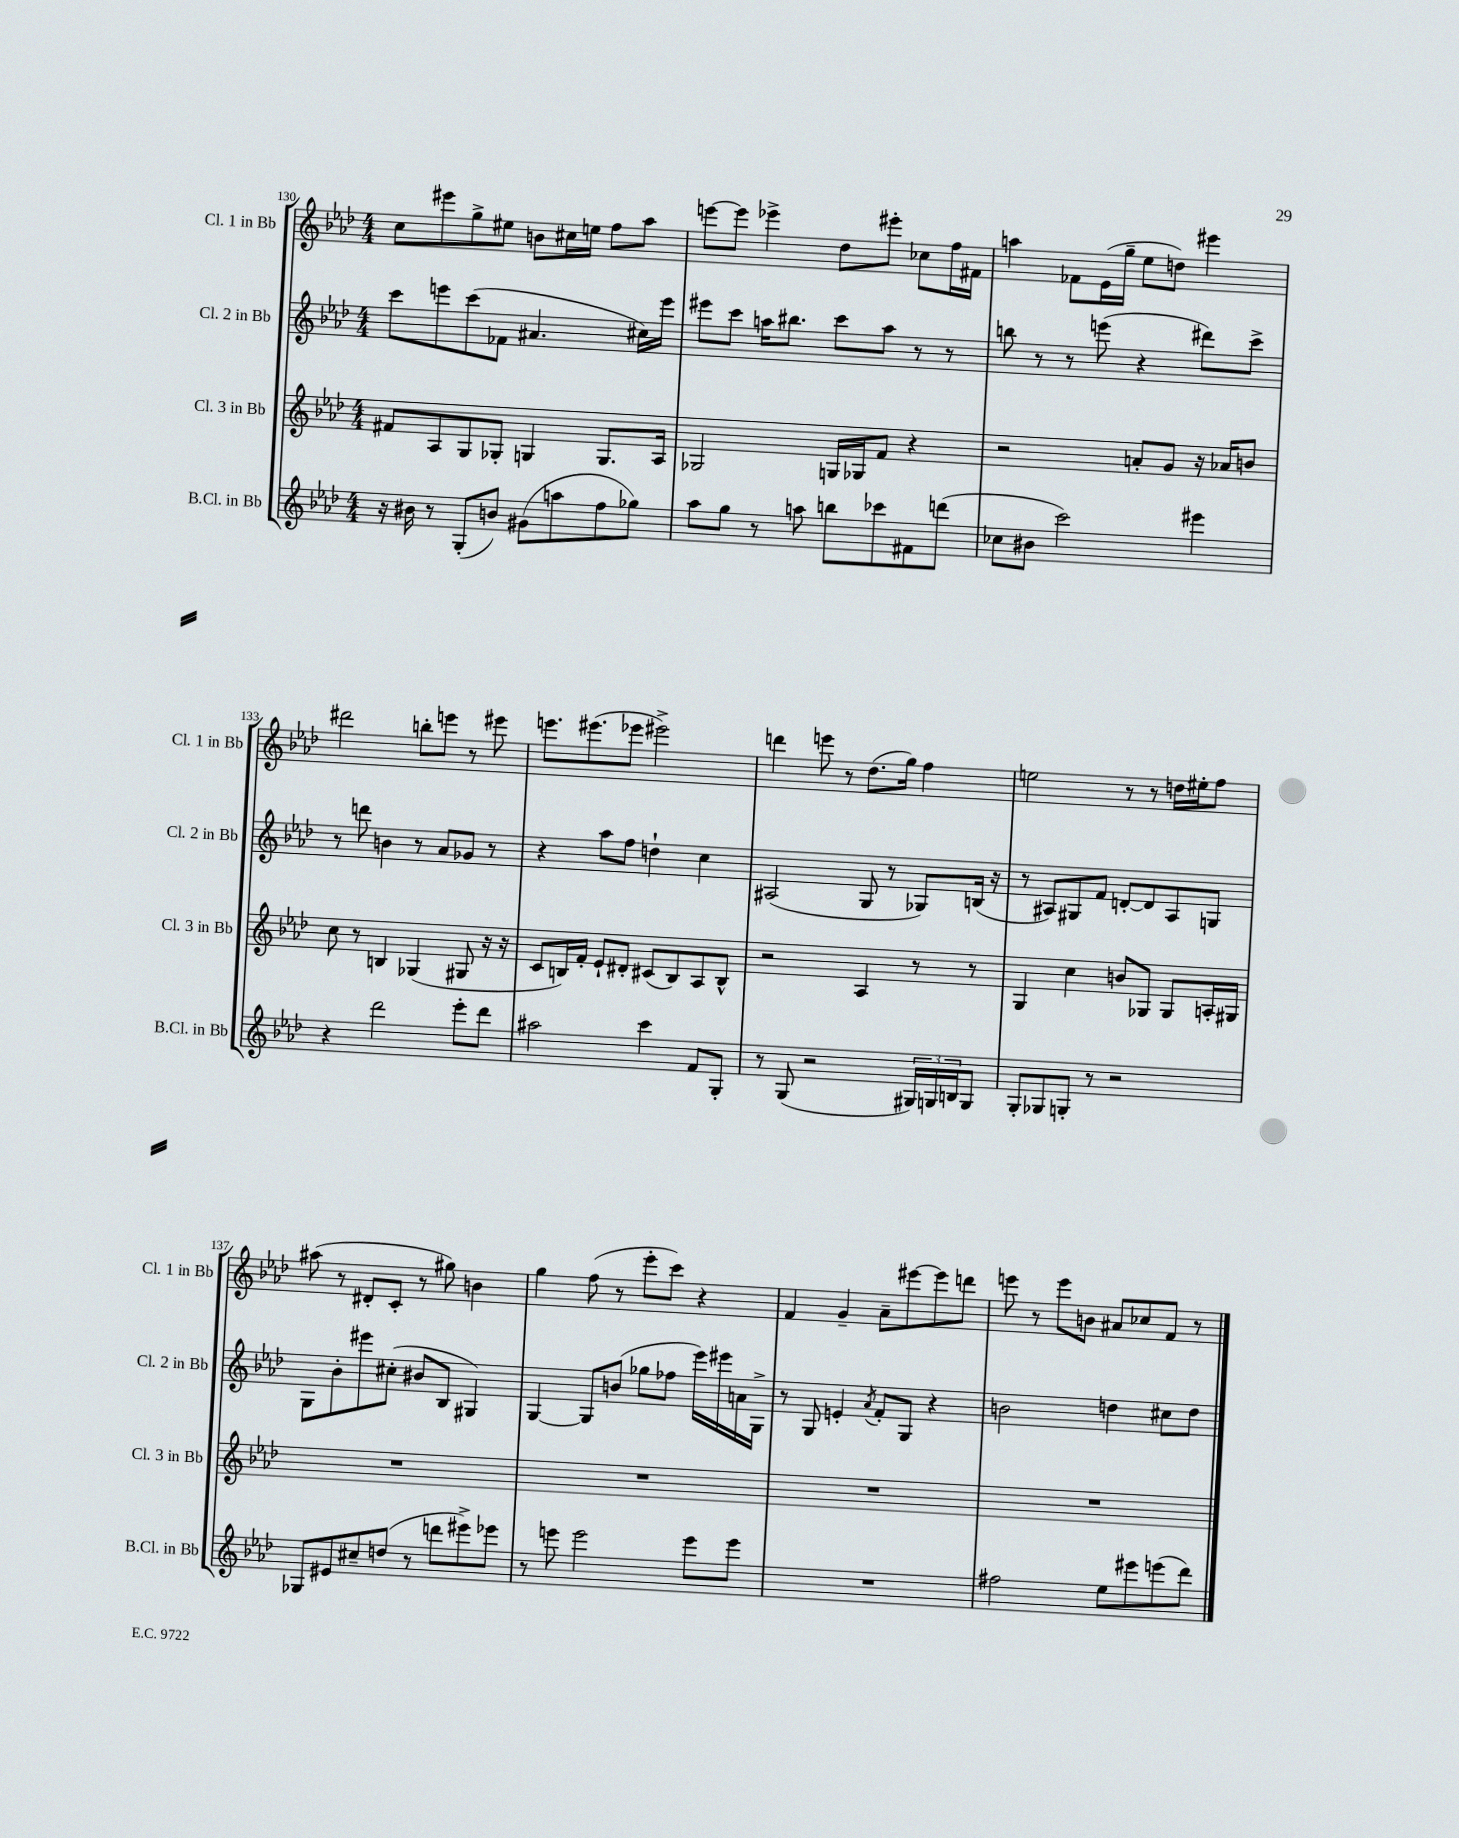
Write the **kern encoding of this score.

**kern	**kern	**kern	**kern
*part4	*part3	*part2	*part1
*staff4	*staff3	*staff2	*staff1
*I"B.Cl. in Bb	*I"Cl. 3 in Bb	*I"Cl. 2 in Bb	*I"Cl. 1 in Bb
*I'B.Cl. in Bb	*I'Cl. 3 in Bb	*I'Cl. 2 in Bb	*I'Cl. 1 in Bb
*clefG2	*clefG2	*clefG2	*clefG2
*k[b-e-a-d-]	*k[b-e-a-d-]	*k[b-e-a-d-]	*k[b-e-a-d-]
*M4/4	*M4/4	*M4/4	*M4/4
=130	=130	=130	=130
16r	8f#X/L	8ccc\L	8cc\L
16b#X\	.	.	.
8r	8A-/	8eeen\	8eee#X\
(8G'/L	8G/	(8ccc\	8gg^\
8bn/J)	8G-X'/J	8f-X\J	8ee#X\J
(8g#X\L	4Gn/	4.a#X/	8bn\L
8aan\	.	.	16cc#X\L
.	.	.	16een\JJ
8ff\	8.G/L	.	8ff\L
8gg-X\J)	.	16cc#X\LL)	8aa-\J
.	16A-/Jk	16eee\JJ	.
=131	=131	=131	=131
8aa-\L	2G-X/	8eee#X\L	[8eeen\L
8gg\J	.	8ccc\J	8eee\J]
8r	.	16aan\KL	4eee-X^\
.	.	8.bb#X\J	.
8aan\	.	.	.
8bbn\L	16Gn/LL	8ccc\L	8dd-\L
.	16G-X/J	.	.
8ccc-X\	8f/J	8aa\J	8eee#X'\J
8f#X\	4r	8r	8cc-X\L
(8dddn\J	.	8r	16ff\L
.	.	.	16f#X\JJ
=132	=132	=132	=132
8cc-X\L	2r	8bbn\	4aan\
8b#X\J	.	8r	.
2ccc\)	.	8r	8f-X\L
.	.	(8eeen\	(16e-\L
.	.	.	16gg~\JJ
.	8an'/L	4r	8ee-\L
.	8g/J	.	8ddn\J)
4eee#X\	16r	8ddd#X\L)	4eee#X\
.	16a-X/KL	.	.
.	8bn/J	8ccc^\J	.
!!LO:LB:g=z
=133	=133	=133	=133
4r	8cc\	8r	2ddd#X\
.	8r	8dddn\	.
2ddd-\	4Bn/	4bn\	.
.	(4G-X/	8r	8bbn'\L
.	.	8a-/L	8eeen\J
8eee-'\L	8G#X/	8g-X/J	8r
8ddd-\J	16r	8r	8eee#X\
.	16r	.	.
=134	=134	=134	=134
2aa#X\	8c/L	4r	8.eeen\L
.	16Bn/L)	.	.
.	16f'/JJ	.	(8.eee#X\
.	8e-`/L	8aa-\L	.
.	8d#X'/J	8ff\J	8eee-X\J
4ccc\	(8c#X/L	4ddn`\	2eee#X^\)
.	8B/)	.	.
8f/L	8A-/	4cc\	.
8G'/J	8B^^/J	.	.
=135	=135	=135	=135
8r	2r	(2A#X/	4dddn\
(8G/	.	.	.
2r	.	.	8eeen\
.	.	.	8r
.	4A-/	8G/	(8.dd-\L
.	.	8r	.
.	.	.	16gg\Jk)
24G#X/LL)	8r	8G-X/L)	4ff\
24Gn/	.	.	.
24Bn/J	.	.	.
8G/J	8r	(16Bn/Jk	.
.	.	16r	.
=136	=136	=136	=136
8G'/L	4G/	8r	2een\
8G-X/	.	8A#X/L)	.
8Gn'/J	4cc\	8G#X/	.
8r	.	8f/J	.
2r	8bn/L	[8dn'/L	8r
.	8G-X/J	8d/]	8r
.	8G-/L	8A#/	16ddn\LL
.	.	.	16ee#X'\J
.	16An'/L	8Gn/J	8ff\J
.	16G#X/JJ	.	.
!!LO:LB:g=z
=137	=137	=137	=137
8G-X/L	1r	8G\L	(8aa#X\
8e#X/	.	8b-'\	8r
8cc#X~/	.	8eee#X\	8d#X'/L
(8ddn/J	.	(8cc#X'\J	8c'/J
8r	.	8b#X/L	8r
8dddn\L	.	8B-/J	8gg#X\)
8eee#X^\)	.	4G#X/)	4bn\
8eee-X\J	.	.	.
=138	=138	=138	=138
8r	1r	[4G/	4gg\
8eeen\	.	.	.
2eee\	.	8G/L]	(8ff\
.	.	(8bn/J	8r
.	.	8gg-X\L	8eee-'\L
.	.	8ff-X\J	8ccc\J)
8eee\L	.	16eee-\LL)	4r
.	.	16eee#X\	.
8eee\J	.	16an\	.
.	.	16G^\JJ	.
=139	=139	=139	=139
1r	1r	8r	4f/
.	.	8G/	.
.	.	4en'/	4g~/
.	.	8qa-/	.
.	.	8f'/L	8a-~\L
.	.	8G/J	[8eee#X\
.	.	4r	8eee#\]
.	.	.	8dddn\J
=140	=140	=140	=140
2ff#X\	1r	2bn\	8eeen\
.	.	.	8r
.	.	.	8eee\L
.	.	.	8bn\J
8ee-\L	.	4ddn\	8a#X/L
8eee#X\	.	.	8cc-X/
(8eeen\	.	8cc#X\L	8f/J
8ddd-\J)	.	8dd\J	8r
==	==	==	==
*-	*-	*-	*-
